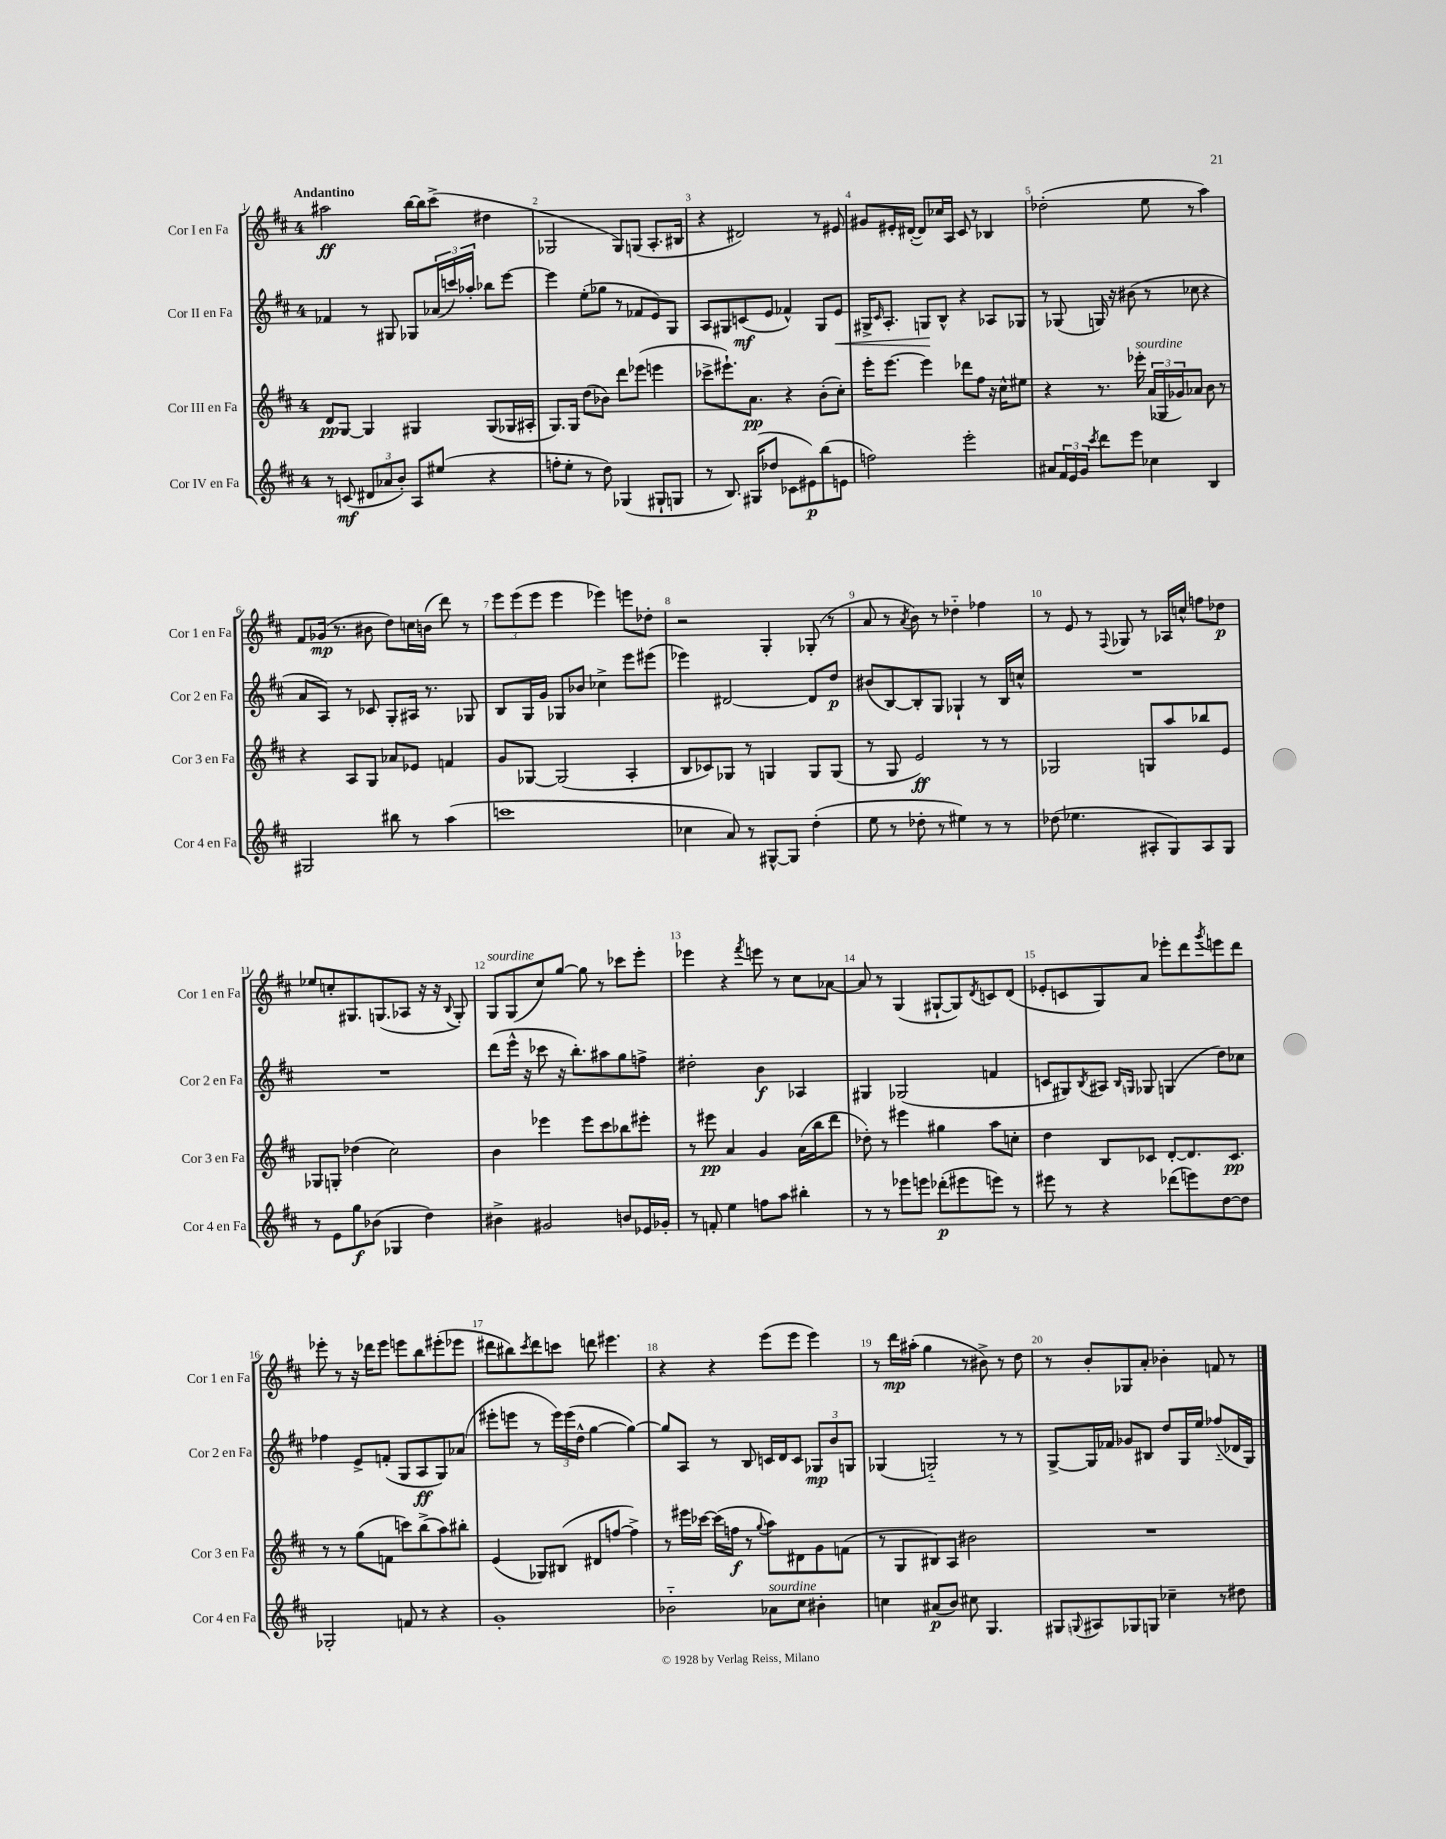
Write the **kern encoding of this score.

**kern	**kern	**kern	**kern
*staff4	*staff3	*staff2	*staff1
*clefG2	*clefG2	*clefG2	*clefG2
*k[f#c#]	*k[f#c#]	*k[f#c#]	*k[f#c#]
*M4/4	*M4/4	*M4/4	*M4/4
8r	8d/L	4f-/	2aa#\
(8c/	[8G/J	.	.
12d#/L	4G/]	8r	.
12a-/	.	.	.
.	.	8G#/	.
12b'/J)	.	.	.
8A/L	4G#/	8G-/L	[16bb\LL
.	.	.	16bb\]J
(8ee#/J	.	(24a-/L	(8ccc#^\J
.	.	24ccc/)	.
.	.	24aa-'/JJ	.
4r	(8G#/L	8bb-\L	4dd#\
.	16G-/L	[8eee\J	.
.	16A#'/JJ	.	.
=	=	=	=
8ff'\L	8.G/L)	4eee\]	2G-/
8ee'\J	.	.	.
.	16G/Jk	.	.
8r	(8dd\L	(8ee'\L	.
8dd\)	8b-\J)	8gg-\J	.
(4G-/	8ddd\L	8r	8G-/L)
.	(8eee-\J	8f-/L	(8G/J
8G#`/L	4eee\	8e/)	8.A'/L
8G/J	.	8G/J	.
.	.	.	16B#/Jk
=	=	=	=
8r	8ccc-^\L	8A/L	4r
8.B/)	8.eee#`\)	8G#/	.
.	.	(8c/	2d#/)
(16G#/LK	8.a\J	.	.
8dd-/J	.	8e/J	.
8c-\L	4r	4f-^^/)	.
8e#\)	.	.	.
(8bb\	(8b'\L	8G#/L	8r
8e\J	8cc#'\J)	8e/J	8e#/
=	=	=	=
2ff\)	16eee'\LK	16G#^/LK	8g#/L
.	.	16qqc#/	.
.	[8.eee\J	8.A'/J	.
.	.	.	16e#'/L
.	.	.	([16d#'/JJ
.	4eee\]	8G/L	8d#/]L)
.	.	8B^^/J	16cc-/L
.	.	.	16A/JJ
2eee'\	8ddd-\L	4r	8c#/
.	8ff#\J	.	8r
.	16r	8A-/L	4B-/
.	16cc#^^\LK	.	.
.	8ee#\J	8G-/J	.
=	=	=	=
8a#/L	4r	8r	(2dd-'\
24f#/L	.	(8G-/	.
24e/	.	.	.
24g/JJ	.	.	.
8qccc#/	.	.	.
8ddd\L	8.r	16G/)	.
.	.	16r	.
8eee\J	.	(8b#\	.
.	16eee-'\	.	.
4cc-\	(24a/LL	8r	8ee\
.	24G-/	.	.
.	24g-/J)	.	.
.	8a-/J	8cc-\	8r
4B/	8b\	4r	4aa\)
.	8r	.	.
=	=	=	=
2G#/	4r	8a/L	8f#/L
.	.	8A/J)	(16g-/Jk
.	.	.	8.r
.	8A/L	8r	.
.	8G/J	8c-/	8b#\
8bb#\	8a-/L	8G'/L	8dd\L)
8r	8e-/J	16A#/Jk	16cc\L
.	.	8.r	(16b\JJ
(4aa\	4f/	.	8ddd\)
.	.	8G-/	8r
=	=	=	=
1ccc	8g/L	8B/L	12eee\L
.	.	.	(12eee\
.	[8G-/J	16G/L	.
.	.	.	12eee\J
.	.	16g/JJ	.
.	(2G-/]	8G-/L	4eee\
.	.	8b-/J	.
.	.	4cc-^\	4eee-\)
.	4A'/	8eee\L	8eee\L
.	.	(8eee#\J	8dd-'\J
=	=	=	=
4cc-\	8B/L	4eee-\)	2r
.	8c-/)	.	.
8a/)	8G-/J	[2d#/	.
8r	8r	.	.
[8G#^^/L	4G/	.	4G'/
8G#/]J	.	.	.
(4dd'\	8G/L	8d#/]L	(8G-'/
.	(8G/J	8dd/J	8r
=	=	=	=
8ee\	8r	(8b#/L	8a/
8r	8G/	[8B/)	8r
.	.	.	8qa/
8dd-'\	2e/)	8B'/]	8b\)
8r	.	8G/J	8r
4ee#\)	.	4G-`/	4dd-'~\
8r	8r	8r	4ff-\
8r	8r	16B/LL	.
.	.	16cc^^/JJ	.
=	=	=	=
(8dd-\	2G-/	1r	8r
4.ee-\	.	.	8e/
.	.	.	8r
.	.	.	8qqF#/
.	.	.	8G-/
8A#'/L	8G/L	.	8r
8G/)	8aa/	.	16A-/LL
.	.	.	16cc^^/JJ
8A#/	8bb-/	.	8ff\L
8G/J	8e/J	.	8dd-\J
=	=	=	=
8r	8G-/L	1r	8ee-/L
8e\L	8G'/J	.	8cc'/
8gg\	(4dd-\	.	8.G#/
(8b-\J	.	.	.
.	.	.	(8.G/
4G-/	2cc#\)	.	.
.	.	.	8A-/J
4dd\)	.	.	16r
.	.	.	16r
.	.	.	8qqB/
.	.	.	8G'/)
=	=	=	=
4b#^\	4b\	(8ddd\L	8G/L
.	.	16eee^^\Jk	(8G/
.	.	16r	.
2g#/	4eee-\	8ccc-\	8cc#/)
.	.	16r	[8gg/J
.	.	8.bb'\L)	.
.	8eee-\L	.	8gg\]
.	8ccc#\	8aa#\	8r
8b/L	8bb-\	8gg\	8ccc-\L
16e-/L	8eee#'\J	8ff^\J	8eee'\J
16g-'/JJ	.	.	.
=	=	=	=
8r	8r	2dd#'\	4eee-\
8f'/	8eee#\	.	.
4ee\	4a/	.	4r
.	.	.	8qfff#/
8ff\L	4g/	4b\	8eee\
8aa\J	.	.	8r
4bb#'\	(16a\LL	4A-/	8cc#\L
.	16bb\J	.	.
.	8ddd\J	.	[8a-\J
=	=	=	=
8r	8dd-'\)	4G#/	8a-/]
8r	8r	.	8r
8eee-\L	4eee#\	(2G-/	(4G/
8eee\J	.	.	.
(8ddd-'\L	4gg#\	.	[8G#`/L
8eee#\	.	.	8G#/])
.	.	.	8qd/
8eee\J)	8aa\L	4f/	8c/
8r	8cc'\J	.	(8d/J
=	=	=	=
8eee#\	4dd\	8c/L	8e-'/L
8r	.	8G#/)	8c/
.	.	8qB/	.
4r	8B/L	8A#/J	8G/)
.	.	16qqB/LL	.
.	.	16qqG/JJ	.
.	8c-/J	8G-/	8a/J
(8ddd-\L	[8d'/L	(4G/	8eee-'\L
8eee\)	8.d/]	.	8ddd\
.	.	.	8qggg/
[8dd\	.	8dd\L)	8eee\
.	8.c-/J	.	.
8dd\]J	.	8cc-\J	8ddd\J
=	=	=	=
2G-'/	8r	4ff-\	8eee-'\
.	8r	.	8r
.	(8gg\L	8e^/L	16r
.	.	.	16ddd-\LK
.	8f\J	(8f'/J	8eee-\J
8f/	8ccc\L)	8G/L	8eee\L
8r	(8bb^\	8A/	8bb\
4r	8aa\)	8G/)	(8eee#'\
.	8bb#'\J	(8a-/J	8eee-\J
=	=	=	=
1g'	(4e/	8eee#'\L	8ddd#\L
.	.	8eee\J	8bb#\)
.	.	.	8qccc#/
.	8G-/L)	8r	8ddd#\
.	(8B#/J	24eee\LL)	8ccc\J
.	.	(24eee\	.
.	.	24dd^^\JJ	.
.	8d#/L	[4gg\	8ddd\
.	[8ff/J	.	4.eee#\
.	4ff^\])	4gg\_)	.
=	=	=	=
2b-'~\	8r	8gg/]L	4r
.	16eee#\LL	8A/J	.
.	[16ccc-\JJ	.	.
.	(16ccc-\]LL	8r	4r
.	16ff\JJ	.	.
.	8r	8B/	.
.	8qqgg/	.	.
8a-\L	8aa\L)	16c/LL	(8eee\L
.	.	16d/J	.
8cc#\J	8d#\	8c/J	8eee\J
4b#'\	8g\	12G-/L	4eee\)
.	.	12b/	.
.	(8f\J	.	.
.	.	12G/J	.
=	=	=	=
4cc\	8r	(4G-/	8r
.	8G/L	.	16ddd\LL
.	.	.	(16aa#'\JJ
(8a#/L	8B#/)	2G'~/)	4gg\
8b/J)	8A/J	.	.
8cc#\	2b#\	.	8r
4.G/	.	.	8b#^\)
.	.	8r	8r
.	.	8r	8dd\
=	=	=	=
8G#/L	1r	[8G^/L	8r
8qqG/	.	.	.
8A#/	.	16G/]L	8b'/L
.	.	16f-/JJ	.
8G-/	.	8g-/L	8G-/
8G/J	.	8B#/J	8a'/J
4cc-~\	.	8dd/L	4b-'\
.	.	16G/L	.
.	.	16ee/JJ	.
8r	.	(8ff-'~/L	8f/
8dd#\	.	16d-/L	8r
.	.	16G/JJ)	.
==	==	==	==
*-	*-	*-	*-
